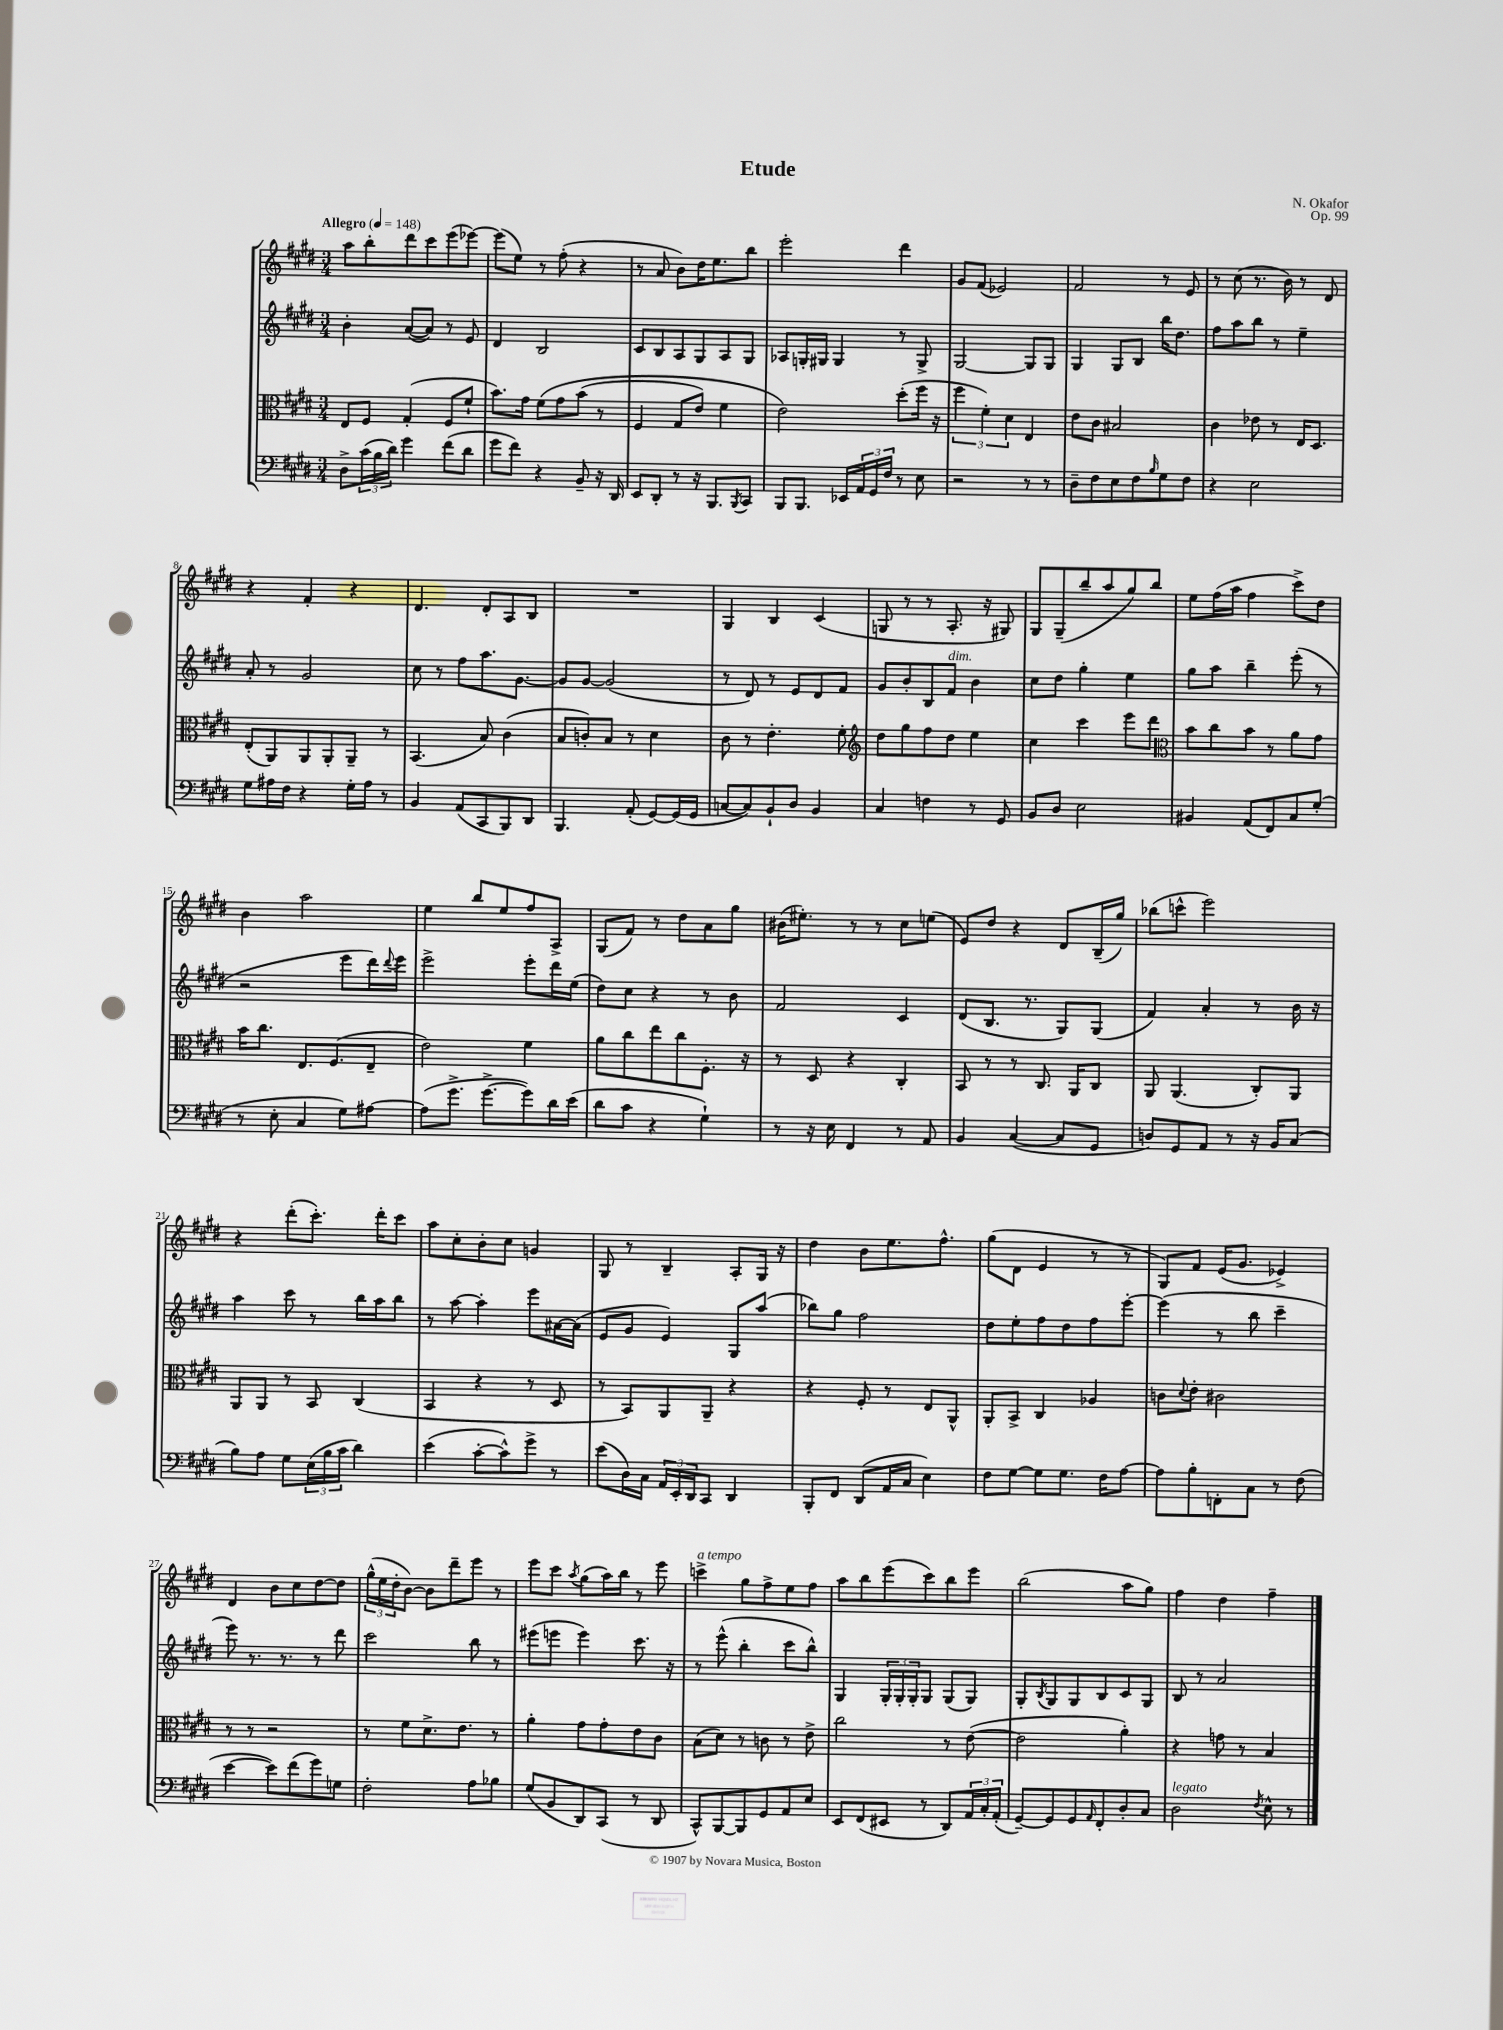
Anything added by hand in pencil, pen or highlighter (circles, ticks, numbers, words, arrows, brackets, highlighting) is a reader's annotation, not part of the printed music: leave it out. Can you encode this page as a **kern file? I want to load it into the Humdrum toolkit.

**kern	**kern	**kern	**kern
*staff4	*staff3	*staff2	*staff1
*clefF4	*clefC3	*clefG2	*clefG2
*k[f#c#g#d#]	*k[f#c#g#d#]	*k[f#c#g#d#]	*k[f#c#g#d#]
*M3/4	*M3/4	*M3/4	*M3/4
*MM148	*MM148	*MM148	*MM148
8D#^	8E	4b'	8aa
(24c#	8F#	.	8bb'
24B	.	.	.
24d#)	.	.	.
4g#	(4G#'	([8a	8ddd#
.	.	8a])	8ccc#
(8f#	8F#	8r	(8eee
8d#	8f#`	8e	[8eee-)
=	=	=	=
8g#	8.b)	4d#	(8eee-]
8f#)	.	.	8ee)
.	16g#	.	.
4r	&(8f#	2B	8r
.	8g#	.	(8ff#'
8BB~	(8b	.	4r
16r	8r	.	.
16DD#	.	.	.
=	=	=	=
8EE	4F#	8c#	8r
8DD#'	.	8B	8a
8r	8G#	8A	8b)
16r	8e)	8G#	16dd#
8.BBB	.	.	8.ee
.	4f#	8A	.
8qBBB	.	.	.
8CC#	.	8G#	8bb
=	=	=	=
8BBB	2e&)	8A-	2eee'
8.BBB	.	16G'	.
.	.	16G#	.
.	.	4G#	.
16EE-	.	.	.
24AA	.	.	.
24GG#	.	.	.
24F#	.	.	.
8r	(8dd#'	8r	4ddd#
8E	16ff#	8G#^	.
.	16r	.	.
=	=	=	=
2r	6ff#	[2G#	8g#
.	.	.	(8f#
.	6f#')	.	.
.	.	.	2e-)
.	6d#	.	.
8r	4E	8G#]	.
8r	.	8G#	.
=	=	=	=
8D#~	8e	4G#	2f#
8F#	8c#	.	.
8E	2B#	8G#	.
8F#	.	8B	.
16qqB	.	.	.
8G#	.	16bb	8r
.	.	8.dd#	.
8F#	.	.	8e
=	=	=	=
4r	4c#	8ff#	8r
.	.	8aa	(8cc#
2E	8e-	8bb	8.r
.	8r	8r	.
.	.	.	16b)
.	16E	4ee~	8r
.	8.D#	.	.
.	.	.	8d#
=	=	=	=
8G#	(8E'	8a'	4r
16A#	8AA)	8r	.
16F#	.	.	.
4r	8AA	2g#	4f#'
.	8AA'	.	.
16G#'	8AA~	.	4r
16A#	.	.	.
8r	8r	.	.
=	=	=	=
4BB	(4.BB	8cc#	4.d#
.	.	8r	.
(8AA	.	8ff#	.
8CC#	8B)	8.aa	8d#'
8BBB)	(4c#	.	8A
.	.	[8.g#	.
8DD#	.	.	8B
=	=	=	=
4.BBB	8B	8g#]	2.r
.	8c')	[8g#	.
.	8B	(2g#]	.
(8AA'	8r	.	.
[8GG#)	4d#	.	.
(16GG#]	.	.	.
16GG#	.	.	.
=	=	=	=
[8C	8c#	8r	4G#
8C])	8r	8d#)	.
8BB`	4.e'	8r	4B
8D#	.	8e	.
4BB	.	8d#	(4c#
.	8f#'	8f#	.
=	=	=	=
*	*clefG2	*	*
4C#	8dd#	8g#	8G
.	8gg#	8b'	8r
4F	8ff#	8B	8r
.	8dd#	8f#	8.A'
8r	4ee	4b	.
.	.	.	16r
8GG#	.	.	8G#)
=	=	=	=
8BB	4cc#	8cc#	8G#
8D#	.	8dd#	(8G#~
2E	4ccc#	4gg#'	8bb~
.	.	.	8aa
.	8eee	4ee	8gg#)
.	8ddd#	.	8bb
=	=	=	=
*	*clefC3	*	*
4BB#	8b	8gg#	8ee
.	8cc#	8aa	(16ff#
.	.	.	16aa
(8AA	8b	4bb~	4ff#
8FF#)	8r	.	.
8C#	8a	(8eee'	8ccc#^)
(8G#'	8g#	8r	8dd#
=	=	=	=
8r	16b	2r	4b
.	8.cc#	.	.
8E'	.	.	.
4C#	8.E	.	2aa
.	(8.F#	.	.
8G#)	.	8eee	.
[8A#	8E~	16ddd#)	.
.	.	8qqddd#	.
.	.	16eee	.
=	=	=	=
(8A#]	2e)	2eee^	4ee
8.g#^	.	.	.
.	.	.	8bb
[8.g#^	.	.	.
.	.	.	8ee
8g#])	4f#	8eee'	8ff#
16d#	.	16ddd#	8A^
(16e	.	(16ee	.
=	=	=	=
8d#	8a	8dd#)	(8G#
8c#	8cc#	8cc#	8f#)
4r	8ee	4r	8r
.	8cc#	.	8dd#
4G#`)	8.F#'	8r	8a
.	.	8b	8gg#
.	16r	.	.
=	=	=	=
8r	8r	2f#	(16b#
.	.	.	8.ee#')
16r	8D#	.	.
16E	.	.	.
4FF#	4r	.	8r
.	.	.	8r
8r	4C#'	4c#	8cc#
8AA	.	.	(8ee
=	=	=	=
4BB	8BB	(8d#	8e)
.	8r	8.B	8dd#
([4C#	8r	.	4r
.	.	8.r	.
.	8.C#	.	.
8C#]	.	8G#)	8d#
.	16AA	.	.
8GG#	8C#	(8G#	(16B~
.	.	.	16gg#)
=	=	=	=
8D)	8AA	4f#)	(8bb-
8GG#	(4.AA	.	8ccc^^
8AA	.	4a'	2eee)
8r	.	.	.
16r	8C#')	8r	.
16BB	.	.	.
(8C#	8AA	16b	.
.	.	16r	.
=	=	=	=
8B)	8AA	4aa	4r
8A	8AA	.	.
8G#	8r	8ccc#	(8ddd#'
(24E	8BB	8r	8.ccc#')
24B	.	.	.
24c#	.	.	.
4d#)	(4C#	16bb	.
.	.	16aa	16ddd#'
.	.	8bb	8ccc#
=	=	=	=
(4e	4BB	8r	8aa
.	.	[8aa	8cc#'
[8c#'	4r	4aa']	8b'
8c#^^])	.	.	8cc#
8g#^	8r	8eee	4g
8r	8D#	[16a#	.
.	.	(16a#]	.
=	=	=	=
(8e	8r	8e	8G#
16D#)	8BB)	8g#	8r
16C#	.	.	.
24AA	8AA	4e)	4B~
24EE'	.	.	.
24DD#	.	.	.
8CC#	8AA~	.	.
4DD#	4r	8G#	8A'
.	.	(8aa	16G#
.	.	.	16r
=	=	=	=
8BBB'	4r	8bb-)	4dd#
8FF#	.	8gg#	.
(8DD#	8F#'	2ff#	8b
16AA	8r	.	8.ee
16C#	.	.	.
4E)	8E	.	.
.	.	.	8.ff#^^
.	8AA^^	.	.
=	=	=	=
8F#	8AA'	8dd#	(8gg#
[8G#	8BB^	8ee'	8d#
8G#]	4C#	8ff#	4e
8.G#	.	8dd#	.
.	4A-	8ff#	8r
16F#	.	.	.
[8A	.	[8eee'	8r
=	=	=	=
8A]	8c	(4eee]	8G#)
.	8qqd#	.	.
8B'	8e'	.	8f#
8FF'	2c#	8r	(16e
.	.	.	8.g#
8C#	.	8bb	.
8r	.	4ccc#~	4e-^)
(8F#	.	.	.
=	=	=	=
[4e	8r	8eee)	4d#
.	8r	8.r	.
8e])	2r	.	8b
.	.	8.r	.
(8f#	.	.	8cc#
8g#)	.	8r	[8dd#
8G	.	8ddd#	8dd#]
=	=	=	=
2F#'	8r	2ccc#	(24gg#^^
.	.	.	24ee
.	.	.	24dd#'
.	8f#	.	[8b)
.	8.d#^	.	8b]
.	.	.	8ddd#~
.	8.e	.	.
8A	.	8bb	8eee
8B-	8r	8r	8r
=	=	=	=
(8G#	4a'	(8eee#	8eee
8BB	.	8eee	8ccc#
.	.	.	8qaa
8DD#)	8g#	4eee)	(8gg#
(8CC#	8g#'	.	16aa)
.	.	.	16bb
8r	8e	8.ccc#	8r
8DD#	8c#	.	8eee
.	.	16r	.
=	=	=	=
8CC#^^)	(8B	8r	4ccc^
[8BBB	8d#)	(8eee^^	.
8BBB]	8r	4bb'	8gg#
8GG#	8c	.	8ff#^
8AA	8r	8ccc#	8ee
8E	8e^	8bb^^)	8ff#
=	=	=	=
8EE	2cc#	4G#	8aa
(8FF#	.	.	8bb
8EE#	.	24G#'	(8eee
.	.	24G#'	.
.	.	24G#'	.
8r	.	8G#	8ccc#)
8DD#)	8r	(8G#	8bb
24AA	([8e	8G#)	8eee
24C#'	.	.	.
(24AA'	.	.	.
=	=	=	=
[8GG#~)	2e]	8G#'	(2bb
.	.	8qB	.
8GG#]	.	8G#	.
8GG#	.	8G#	.
16qqAA	.	.	.
8FF#'	.	8B	.
8D#'	4a')	8c#	8aa
8C#	.	8G#	8gg#)
=	=	=	=
2D#	4r	8B	4ff#
.	.	8r	.
.	8g	2a	4dd#
.	8r	.	.
8qF#	.	.	.
8E^^	4B	.	4ff#~
8r	.	.	.
==	==	==	==
*-	*-	*-	*-
